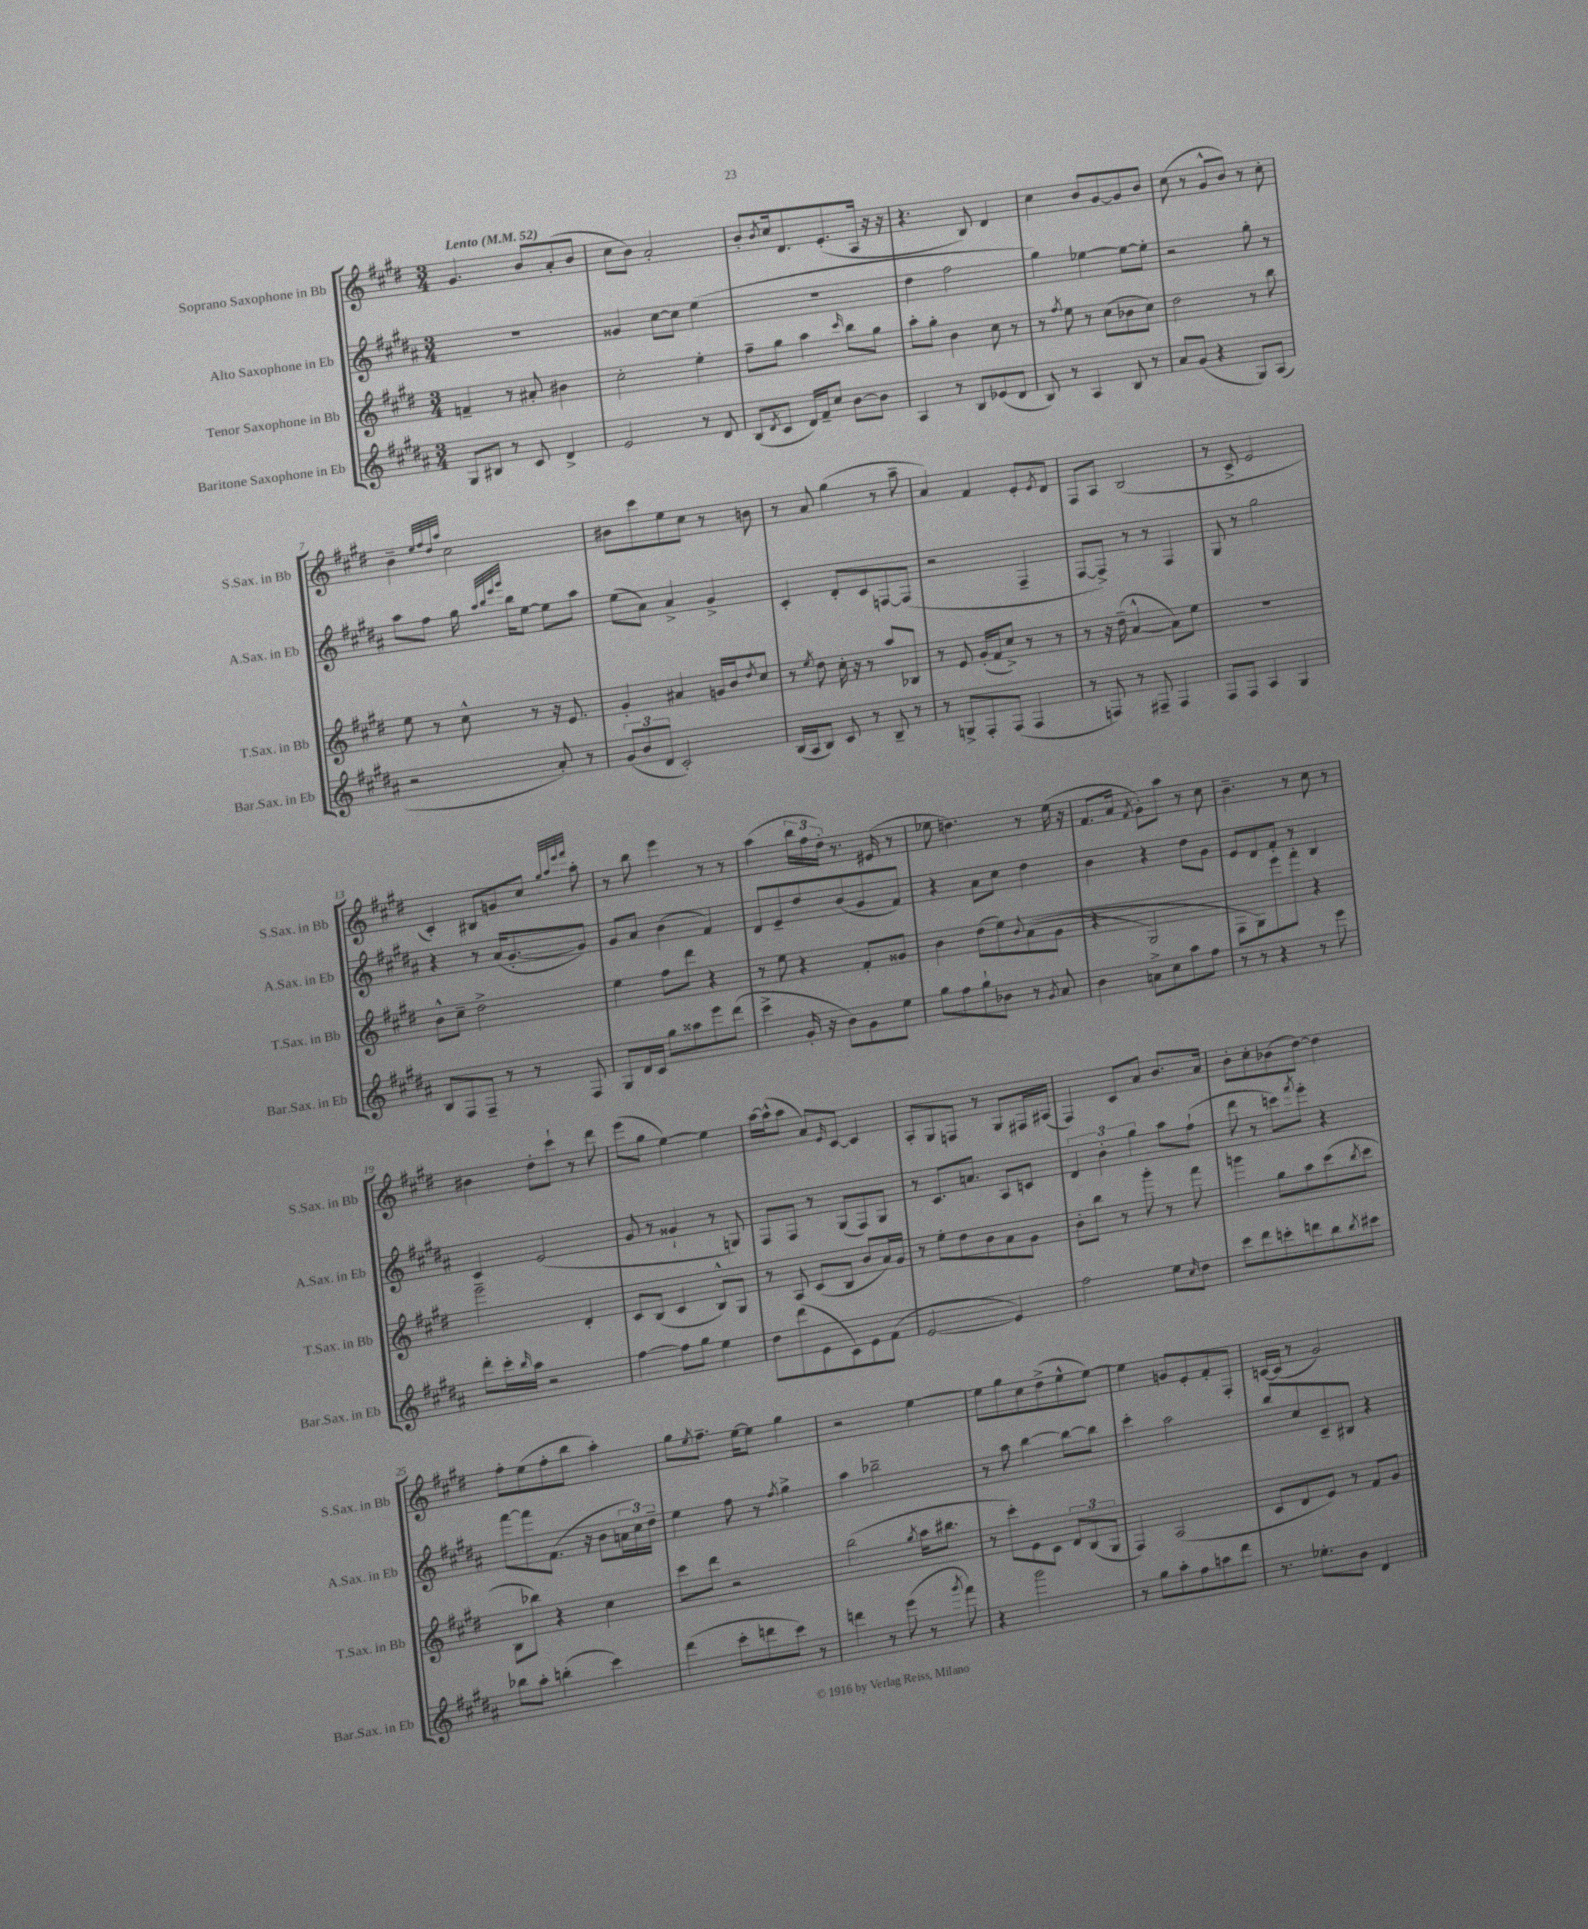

**kern	**kern	**kern	**kern
*part4	*part3	*part2	*part1
*staff4	*staff3	*staff2	*staff1
*I"Baritone Saxophone in Eb	*I"Tenor Saxophone in Bb	*I"Alto Saxophone in Eb	*I"Soprano Saxophone in Bb
*I'Bar.Sax. in Eb	*I'T.Sax. in Bb	*I'A.Sax. in Eb	*I'S.Sax. in Bb
*clefG2	*clefG2	*clefG2	*clefG2
*k[f#c#g#d#a#]	*k[f#c#g#d#]	*k[f#c#g#d#a#]	*k[f#c#g#d#]
*M3/4	*M3/4	*M3/4	*M3/4
*MM52	*MM52	*MM52	*MM52
=1	=1	=1	=1
!	!	!	!LO:TX:a:B:t=Lento
8G#/L	4fn~/	2.r	4.g#/
8B#X/J	.	.	.
8r	8r	.	.
8c#/	8a#X'/	.	8b/L
4d#^/	4b#X\	.	(8a'/
.	.	.	8b/J
=2	=2	=2	=2
2e/	2cc#'\	4g##X/	8cc#\L
.	.	.	8b\J)
.	.	[8cc#\L	2a'/
.	.	8cc#\J]	.
8r	4ee'\	(4ee\	.
8d#/	.	.	.
=3	=3	=3	=3
(8B/L	8ff#~\L	2.r	8b'/L
8qd#/	.	.	8qb/
8c#/J	8gg#\J	.	16cc#/k
.	.	.	8.d#/
16d#/LL)	4aa\	.	.
16f#~/J	.	.	.
8cc#/J	.	.	(8.e'/
.	16qqccc#/	.	.
[8b\L	8bb\L	.	.
.	.	.	16A/Jk
8b\J]	8gg#\J	.	16r
.	.	.	16r
=4	=4	=4	=4
4A#/	8aa'\L	4dd#\	4.r
.	8gg#'\J	.	.
8r	4b\	2ff#\	.
8B/L	.	.	8B/)
(8e-X/	8cc#\	.	4d#/
8d#/J	8r	.	.
=5	=5	=5	=5
8B/)	8r	4gg#\)	4cc#\
.	8qff#/	.	.
8r	8ee\	.	.
4A#/	8r	[4ee-X\	8b/L
.	(8cc#\L	.	[8g#/
8B/	8b-X\	8ee-\L_	8g#/]
8r	8cc#\J)	8ee-'\J]	8b/J
=6	=6	=6	=6
8a#/L	2dd#\	2r	(8cc#\
(8g#/J	.	.	8r
4r	.	.	8g#^^/L
.	.	.	8b/J)
8G#/L)	8r	8gg#'\	8r
(8A#/J	8bb\	8r	8cc#'\
!!LO:LB:g=z
=7	=7	=7	=7
2r	8ee\	8aa#\L	4b~\
.	8r	8ff#\J	.
.	.	.	32qqee/LLL
.	.	.	32qqff#/
.	.	.	32qqdd#/
.	.	.	32qqaa/JJJ
.	8cc#^^\	16gg#\	2cc#\
.	.	32qqaa#/LLL	.
.	.	32qqbb/	.
.	.	32qqeee/	.
.	.	32qqggg#/JJJ	.
.	.	16bb\KL	.
.	8r	[8ee\J	.
8a#'/)	16r	8ee\L]	.
.	8.e/	.	.
8r	.	8aa#\J	.
=8	=8	=8	=8
(12g#/L	4g#'/	(8ee\L	8b#X\L
12b/	.	.	.
.	.	8a#\J)	8ccc#\
12d#/J	.	.	.
2c#'/)	4a#X/	4a#^/	8ee\
.	.	.	8cc#\J
.	16gn/LL	4g#^/	8r
.	16b/J	.	.
.	8qdd#/	.	.
.	8cc#/J	.	8bn\
=9	=9	=9	=9
(16B/LL	8r	4c#'/	8r
16A#/J	.	.	.
.	8qee/	.	.
8B/J)	8dd#\	.	8a/
8c#/	16cc#'\	8d#'/L	(4gg#\
.	16r	.	.
8r	8r	8c#/	.
8B~/	8aa/L	[8Fn/	8r
8r	8B-X/J	(8F/J]	8aa~\
=10	=10	=10	=10
8r	8r	2r	4a/)
8Gn^/L	8e/	.	.
8F#'/	(16g#'/LL	.	4f#/
.	16f#/J	.	.
(8F#/J	8cc#^/J)	.	.
4F#/	8r	4F#~/	8e'/L
.	.	.	8qe/
.	8r	.	8d#/J
=11	=11	=11	=11
8r	8r	[8F#/L	8F#/L
8Fn/)	16r	8F#^/J])	8A/J
.	(16dd#~\	.	.
8r	[4a^^/	8r	(2B/
8F#X~/	.	8r	.
4F#/	8a\L])	4F#/	.
.	8ee\J	.	.
=12	=12	=12	=12
8F#/L	2.r	8G#/	8r
8F#/J	.	8r	8c#^/
4A#/	.	2gg#\	2e/
4G#/	.	.	.
!!LO:LB:g=z
=13	=13	=13	=13
8B/L	8b^^\L	4r	4c#'/)
8F#/	8cc#~\J	.	.
8F#~/J	2dd#^\	8r	8B#X/L
8r	.	(16a#/KL	8gn/
.	.	[8.g#'/	.
8r	.	.	8cc#/J
.	.	.	32qqgg#/LLL
.	.	.	32qqaa/
.	.	.	32qqeee/
.	.	.	32qqfff#/JJJ
8F#/	.	8g#/J])	8aa'\
=14	=14	=14	=14
8G#/L	4ee\	8g#/L	8r
16d#/L	.	8a#/J	8bb\
16c#/JJ	.	.	.
8gg#\L	8ff#\L	(4b\	4eee\
8aa##X\	8ddd#\J	.	.
8eee\	4r	4f#/)	8r
(8ddd#\J	.	.	8r
=15	=15	=15	=15
4ccc#^\	8r	8d#/L	(4aa\
.	8ee\	8e~/	.
16g#'/	4r	8dd#/	24bb\LL
.	.	.	24ff#\
16r	.	.	.
.	.	.	24dd#'\JJ)
8b\L)	.	(8b/	8.r
8g#\	8f#'/L	8g#/	.
.	.	.	(16e#X/
8ee\J	8g##X/J	8f#/J)	8r
=16	=16	=16	=16
8gg#\L	4b\	4r	8ee-X\
8ff#\	.	.	4.ddn\)
8gg#`\	(8dd#\L	8a#\L	.
8b-X\J	8ee\)	8cc#\J	.
.	8qqb/	.	.
8r	((8a\	4dd#\	8r
8qg#/	.	.	.
8a#/	8g#\J	.	(16ee-\
.	.	.	16r
=17	=17	=17	=17
4b\	4r	4b\	8.f#/L
.	.	.	16a/Jk
.	.	.	8qf#/
8an^\L	2G#/)	4r	8g#'\L)
8cc#\	.	.	8aa\J
8aa#\	.	8dd#\L	8r
8ff#\J	.	8g#\J	8cc#\
=18	=18	=18	=18
8r	8F#\L	8e/L	4.b~\
8r	8G#\)	8d#/	.
4r	8eee\	8f#'/J	.
.	8fff#'\J	8r	8r
8r	4r	4B/	8cc#\
8eee\	.	.	8r
!!LO:LB:g=z
=19	=19	=19	=19
8ddd#'\L	2eee~\	4c#/	4b#X\
16ccc#'\L	.	.	.
16qqbb/	.	.	.
16aa#\JJ	.	.	.
2r	.	(2e/	8dd#'\L
.	.	.	8ccc#`\J
.	4d#'/	.	8r
.	.	.	8ddd#\
=20	=20	=20	=20
[4ff#\	8c#/L	8g#/	(8eee\L
.	(8B/J	8r	8gg#\J
8ff#\L]	4c#/	4g##X`/	[4ee\)
8gg#\J	.	.	.
4ee\	8B^^/L)	8r	4ee\]
.	8G#/J	8Gn/)	.
=21	=21	=21	=21
8dd#\L	8r	8F#/L	[16aa\LL
.	.	.	(16aa^^\J]
(8ddd#\	8A/	8F#/J	8aa\J
8e\	(8c#/L	8r	8a/L)
.	.	.	16qqe/
8c#\)	8B/J	(8G#/L	[8c#/J
8e\	8b/L	8F#/)	4c#/]
(8f#\J	16a/L)	8G#/J	.
.	16g#/JJ	.	.
=22	=22	=22	=22
[2e/	8r	8r	8A'/L
.	8ee'\L	8.c#/L	8G#/
.	8dd#\	.	8Fn/J
.	.	8.an/J	.
.	8b\	.	8r
4e/])	8a\	8A#/L	8G#/L
.	8g#\J	8cn/J	16F#X/L
.	.	.	(16A#X/JJ
=23	=23	=23	=23
2ff#\	8b'\L	6d#/	4F#/)
.	8bb\J	.	.
.	.	6b'\	.
.	8r	.	8c#/L
.	.	6gg#\	.
.	8ggg#'\	.	8a/J
8ee\L	8r	8aa#\L	8.b/L
16qqcc#/	.	.	.
8dd#\J	8fff#\	(8ff#`\J	.
.	.	.	16a/Jk
=24	=24	=24	=24
8ccc#\L	4gggn\	8ddd#\	8b'\L
8ddd#\	.	8r	8cc#'\
8cccn'\	8gg#\L	8cccn\L)	(8b-X\
.	.	8qfff#/	.
8dddn\	8aa\	8eee'\J	[8dd#\J)
8bb\	(8ccc#\	4r	4dd#\]
8qbb/	8qbb/	.	.
8ccc#X\J	8ccc#\J	.	.
!!LO:LB:g=z
=25	=25	=25	=25
8bb-X\L	8B\L	[8fff#\L	8ff#'\L
8aa#'\J	8bb-X\J)	8fff#\]	(8ee\
(4bbn'\	4r	(8.f#\J	8ff#'\
.	.	.	8bb\J
.	.	16r	.
4ccc#\)	4cc#\	8b\L	4aa'\)
.	.	24an\L	.
.	.	24cc#\)	.
.	.	24dd#~\JJ	.
=26	=26	=26	=26
(4ddd#\	8ccc#\L	4ee\	8gg#\L
.	.	.	8qee/
.	8ddd#\J	.	8.ff#~\J
8ccc#'\L	2r	8ff#\	.
.	.	.	[16ee\KL
8dddn\	.	8r	8ee\J]
.	.	8qff#/	.
8ccc#\J)	.	4gg#^\	4gg#\
8r	.	.	.
=27	=27	=27	=27
4dddn\	(2bb\	4aa#\	2r
8r	.	2bb-X~\	.
(8eee\	.	.	.
.	8qgg#/	.	.
8r	16aa\KL	.	[4ee\
.	8.bb#X\J	.	.
8qggg#/	.	.	.
8fff#\)	.	.	.
=28	=28	=28	=28
4r	8r	8r	8ee\L]
.	8ccc#'\L)	8aa#\	8gg#\
2ggg#\	8e\	[4bb\	8cc#\
.	8c#\J	.	(8dd#^\
.	12d#/L	8bb\L_	8ee^^\
.	(12B/	.	.
.	.	8bb\J]	[8ee\J)
.	12G#/J	.	.
=29	=29	=29	=29
8r	4F#/)	4ccc#'\	4ee\]
8gg#\L	.	.	.
8aa#'\	(2A/	2aa#\	8gn/L
8ff#\	.	.	8e'/
8aan\	.	.	8f#'/
8ddd#\J	.	.	8F#'/J
=30	=30	=30	=30
8.r	8c#/L	8bb/L	[16cn/LL
.	.	.	(16c/JJ]
.	8d#/	8cc#/	8r
8.ee-X'\L	.	.	.
.	8e/J)	8c#~/	2g#/)
8b\J	8r	8B#X/J	.
4d#/	8f#/L	4r	.
.	8g#/J	.	.
==	==	==	==
*-	*-	*-	*-
